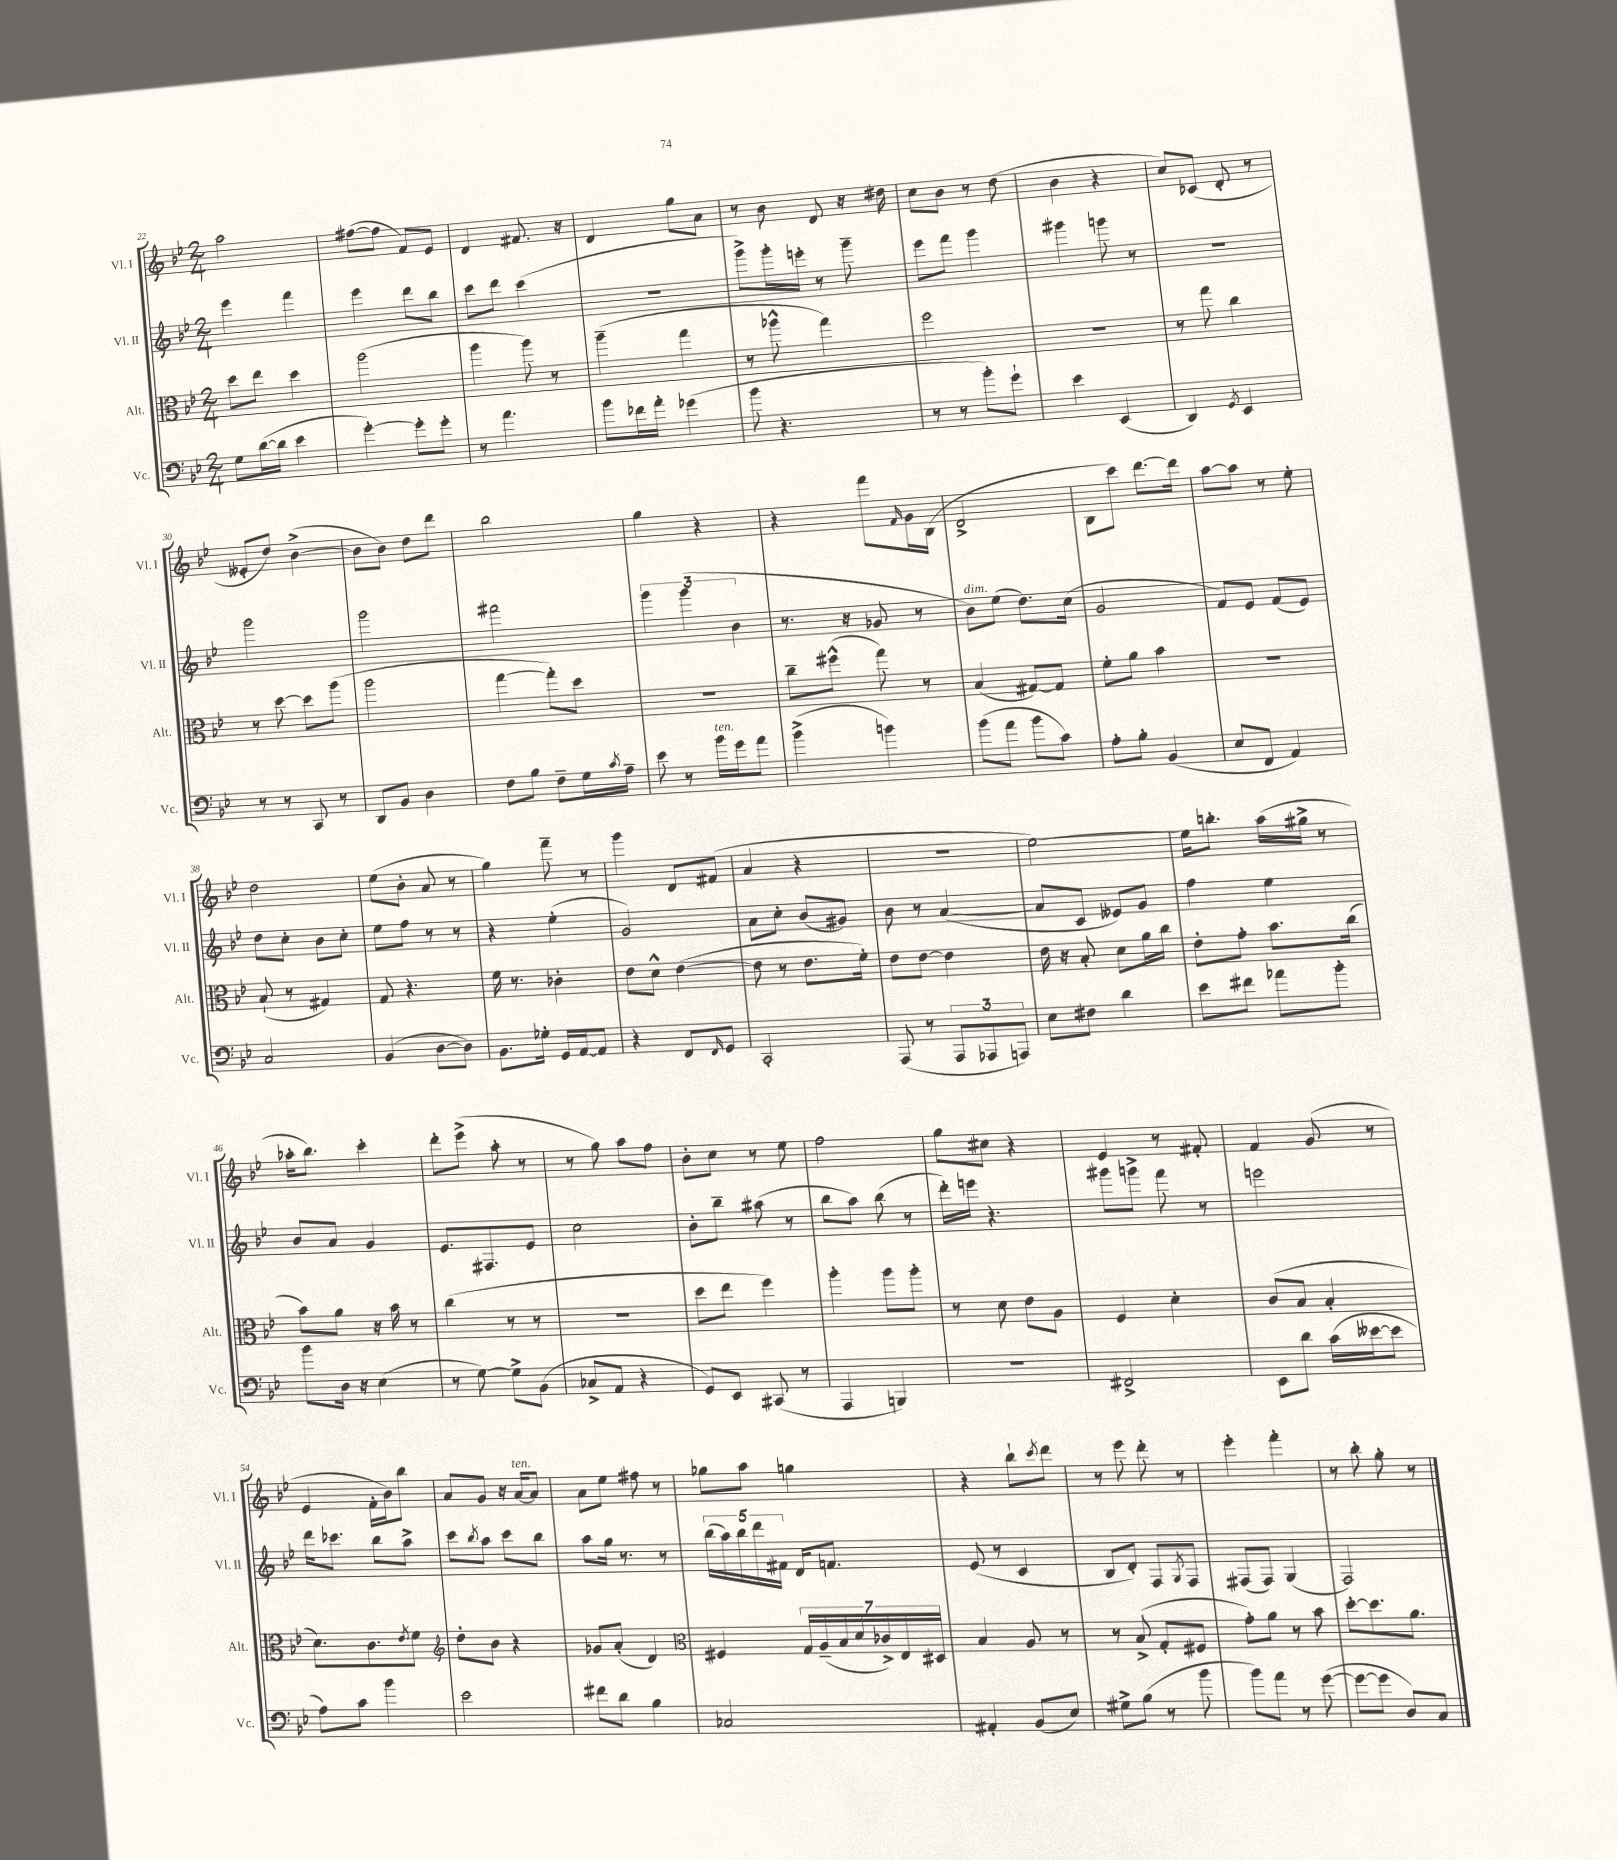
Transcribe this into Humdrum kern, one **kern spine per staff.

**kern	**kern	**kern	**kern
*part4	*part3	*part2	*part1
*staff4	*staff3	*staff2	*staff1
*I"Vc.	*I"Alt.	*I"Vl. II	*I"Vl. I
*I'Vc.	*I'Alt.	*I'Vl. II	*I'Vl. I
*clefF4	*clefC3	*clefG2	*clefG2
*k[b-e-]	*k[b-e-]	*k[b-e-]	*k[b-e-]
*M2/4	*M2/4	*M2/4	*M2/4
=22	=22	=22	=22
8G\L	8dd\L	4eee-\	2aa\
([16d\L	8ee-\J	.	.
16d\JJ]	.	.	.
4e-\	4dd\	4fff\	.
=23	=23	=23	=23
[4g'\)	(2aa\	4eee-\	([8ff#X\L
.	.	.	8ff#\J]
8g'\L]	.	8ddd\L	8f/L)
8g'\J	.	8bb-\J	8e-/J
=24	=24	=24	=24
8r	4aa\	8ccc\L	4d/
4.a\	.	8ddd\J	.
.	8aa\)	(4ccc\	8.f#X/
.	8r	.	.
.	.	.	16r
=25	=25	=25	=25
8b-\L	(4aa~\	2r	4d/
16f-X\L	.	.	.
16a'\JJ	.	.	.
(4g-X\	4gg\	.	8gg\L
.	.	.	8a\J
=26	=26	=26	=26
8b-\	8r	8ggg^\L)	8r
4.r	8aa-X^^\	16ggg'\L	8b-\
.	.	16eeen'\JJ	.
.	4gg\)	8r	8d/
.	.	8ggg~\	16r
.	.	.	16dd#X\
=27	=27	=27	=27
8r	2ff\	8eee-\L	8cc\L
8r	.	8fff\J	8b-\J
8b-'\L)	.	4ggg\	8r
8g`\J	.	.	(8dd\
=28	=28	=28	=28
4e-\	2r	4ggg#X\	4b-\
(4EE-/	.	8gggn\	4r
.	.	8r	.
=29	=29	=29	=29
4DD/)	8r	2r	8cc/L)
.	8gg\	.	(8c-X/J
8qGG/	.	.	.
4EE-/	4cc\	.	8d'/
.	.	.	8r
!!LO:LB:g=z
=30	=30	=30	=30
8r	8r	2ggg\	8e--X'/L
8r	[8dd\	.	8dd/J)
8CC/	8dd\L]	.	([4b-^\
8r	(8aa\J	.	.
=31	=31	=31	=31
8DD/L	2aa\	2ggg\	8b-\L]
8BB-/J	.	.	8b-\J)
4D\	.	.	8dd\L
.	.	.	8ddd\J
=32	=32	=32	=32
8F\L	[4gg\	2fff#X\	2bb-\
8B-\J	.	.	.
8F~\L	8gg'\L])	.	.
16G\L	8dd\J	.	.
8qc/	.	.	.
16A~\JJ	.	.	.
=33	=33	=33	=33
8e-\	2r	6ggg\	4gg\
8r	.	.	.
.	.	(6ggg\	.
!LO:TX:a:i:t=ten.	!	!	!
16b-\LL	.	.	4r
16g\J	.	.	.
.	.	6b-\	.
8a\J	.	.	.
=34	=34	=34	=34
(4b-^\	8cc~\L	8.r	4r
.	(8ff#X^^\J	.	.
.	.	16r	.
4bn\)	8gg\)	8g-X/	8fff\L
.	.	.	16qqf/
.	8r	8r	16g\L
.	.	.	(16B-\JJ
=35	=35	=35	=35
!	!	!LO:TX:a:i:t=dim.	!
(8b-\L	(4B-/	8b-\L)	2d^/
8a\J	.	(8ee-\J	.
8b-\L	[8G#X/L)	8.dd\L)	.
8c\J)	8G#/J]	.	.
.	.	(16cc\Jk	.
=36	=36	=36	=36
8A'\L	8f'\L	2g/	8B-\L
8B-'\J	8a\J	.	8ccc\J)
(4BB-/	4b-\	.	[8.ddd\L
.	.	.	16ddd\Jk]
=37	=37	=37	=37
8E-/L	2r	8f/L)	[8aa\L
8FF/J	.	8e-/J	8aa\J]
4AA/)	.	(8f/L	8r
.	.	8e-/J)	8ee-'\
!!LO:LB:g=z
=38	=38	=38	=38
2C/	(8B-`/	8dd\L	2dd\
.	8r	8cc'\J	.
.	4G#X/)	8b-\L	.
.	.	8cc'\J	.
=39	=39	=39	=39
(4BB-/	8G/	8ee-\L	(8ee-\L
.	4.r	8ff\J	8b-'\J
[8D\L	.	8r	8a/
8D\J])	.	8r	8r
=40	=40	=40	=40
8.BB-\L	16f\	4r	4gg\)
.	8.r	.	.
16G-X'\Jk	.	.	.
16GG/LL	4c-X'\	(4ee-'\	8fff~\
[16AA/J	.	.	.
8AA/J]	.	.	8r
=41	=41	=41	=41
4r	8e-\L	2g/)	4ggg\
.	8d^^\J	.	.
8FF/L	([4e-\	.	8d/L
16qqFF/	.	.	.
8GG/J	.	.	(8f#X/J
=42	=42	=42	=42
2CC'/	8e-\]	8a\L	4a/
.	8r	8cc'\J	.
.	8.e-\L	(8b-/L	4r
.	.	8g#X/J)	.
.	16f'\Jk)	.	.
=43	=43	=43	=43
(8AAA/	8e-\L	8b-\	2r
8r	[8e-\J	8r	.
12AAA/L	4e-\]	([4a/	.
12AAA-X/	.	.	.
12AAAn/J)	.	.	.
=44	=44	=44	=44
8E-\L	16e-\	8a/L]	[2ee-\)
.	16r	.	.
8F#X\J	8B-'/	8c/J	.
4d\	8d\L	8e--X/L)	.
.	16a\L	8g/J	.
.	16cc\JJ	.	.
=45	=45	=45	=45
8e-\L	8e-'\L	4ff\	16ee-\KL]
.	.	.	8.bbn'\J
8f#X\J	8g'\J	.	.
8a-X\L	8.b-\L	4ee-\	(16aa\LL
.	.	.	16gg#X^\JJ
8b-'\J	.	.	8r
.	(16cc\Jk	.	.
!!LO:LB:g=z
=46	=46	=46	=46
8b-\L	8b-\L)	8b-/L	16aa-X'\KL
.	.	.	8.bb-\J)
16D\Jk	8a\J	8a/J	.
16r	.	.	.
(4E-\	16r	4g/	4ccc'\
.	16b-\	.	.
.	8r	.	.
=47	=47	=47	=47
8r	(4cc\	8.e-/L	8ddd'\L
[8G\)	.	.	(8eee-^\J
.	.	8.F#X/	.
8G^\L]	8r	.	8aa'\
(8BB-\J	8r	8e-/J	8r
=48	=48	=48	=48
8C-X^/L	2r	2cc\	8r
8AA/J	.	.	8gg\)
4r	.	.	8aa\L
.	.	.	8ff\J
=49	=49	=49	=49
8GG/L)	8dd\L	8b-'\L	8b-'\L
8EE-/J	8ee-\J	8bb-~\J	8cc\J
(8CC#X/	4ff\)	(8aa#X\	8r
8r	.	8r	8ee-\
=50	=50	=50	=50
4AAA/	4aa'\	8bb-\L	2ff\
.	.	8aa\J)	.
4BBBn/)	8aa\L	(8bb-\	.
.	8aa'\J	8r	.
=51	=51	=51	=51
2r	8r	16ddd'\LL)	8gg\L
.	.	16eeen\JJ	.
.	8d\	4.r	8cc#X\J
.	8e-\L	.	4r
.	8A\J	.	.
=52	=52	=52	=52
2FF#X^/	4F/	8ggg#X\L	4e-/
.	.	8gggn^\J	.
.	4d'\	8fff\	8r
.	.	8r	8f#X'/
=53	=53	=53	=53
8EE-\L	(8c/L	2eeen\	4f/
8d\J	8B-/J	.	.
(16c\LL	4B-'/	.	(8g/
[16e--X\J	.	.	.
8e--\J]	.	.	8r
!!LO:LB:g=z
=54	=54	=54	=54
8A\L)	8.d\L)	16ddd\KL	4e-/
.	.	8.ccc-X\J	.
8c\J	.	.	.
.	8.c\	.	.
4b-\	.	8bb-\L	16f'\LL
.	.	.	16b-\J)
.	8qe-/	.	.
.	8f\J	8aa^\J	8bb-\J
=55	=55	=55	=55
*	*clefG2	*	*
2e-\	8dd'\L	8ccc\L	8a/L
.	.	8qbb-/	.
.	8b-\J	8aa\J	8g/J
.	4r	8ccc\L	16r
!	!	!	!LO:TX:a:i:t=ten.
.	.	.	[16a/KL
.	.	8bb-\J	8a/J]
=56	=56	=56	=56
8f#X\L	8g-X/L	8aa\L	8a\L
8d\J	(8a'/J	16gg\Jk	8ee-\J
.	.	8.r	.
4B-\	4d/)	.	8ff#X\
.	.	8r	8r
=57	=57	=57	=57
*	*clefC3	*	*
2C-X/	4F#X/	(20bb-\LL	8gg-X\L
.	.	20aa\)	.
.	.	20bb-\	.
.	.	.	8aa\J
.	.	20ddd\	.
.	.	20f#X\JJ	.
.	28G/LL	16d/KL	4ggn\
.	(28A~/	.	.
.	.	8.fn/J	.
.	28B-/	.	.
.	28d/	.	.
.	28c-X^/)	.	.
.	28E-/	.	.
.	28D#X/JJ	.	.
=58	=58	=58	=58
4AA#X'/	4B-/	(8e-/	4r
.	.	8r	.
(8BB-/L	8A/	4c/	8bb-`\L
.	.	.	8qccc/
8E-/J)	8r	.	8ddd\J
=59	=59	=59	=59
8G#X^\L	8r	8B-/L	8r
(8B-\J	(8B-^/	8d'/J)	8eee-\
8r	8G'/L	8F/L	8ddd'\
.	.	8qG/	.
8b-\	8F#X/J	8F/J	8r
=60	=60	=60	=60
8b-\L)	8g'\L)	(8F#X/L	4eee-'\
8a\J	8a\J	8F#/J)	.
8r	8r	(4G/	4fff'\
([8g\	8b-\	.	.
=61	=61	=61	=61
8g\L_	[8dd'\L	2F/)	8r
8g\J]	8.dd\]	.	8bb-'\
8D/L)	.	.	8gg'\
.	8.a\J	.	.
8C/J	.	.	8r
==	==	==	==
*-	*-	*-	*-
